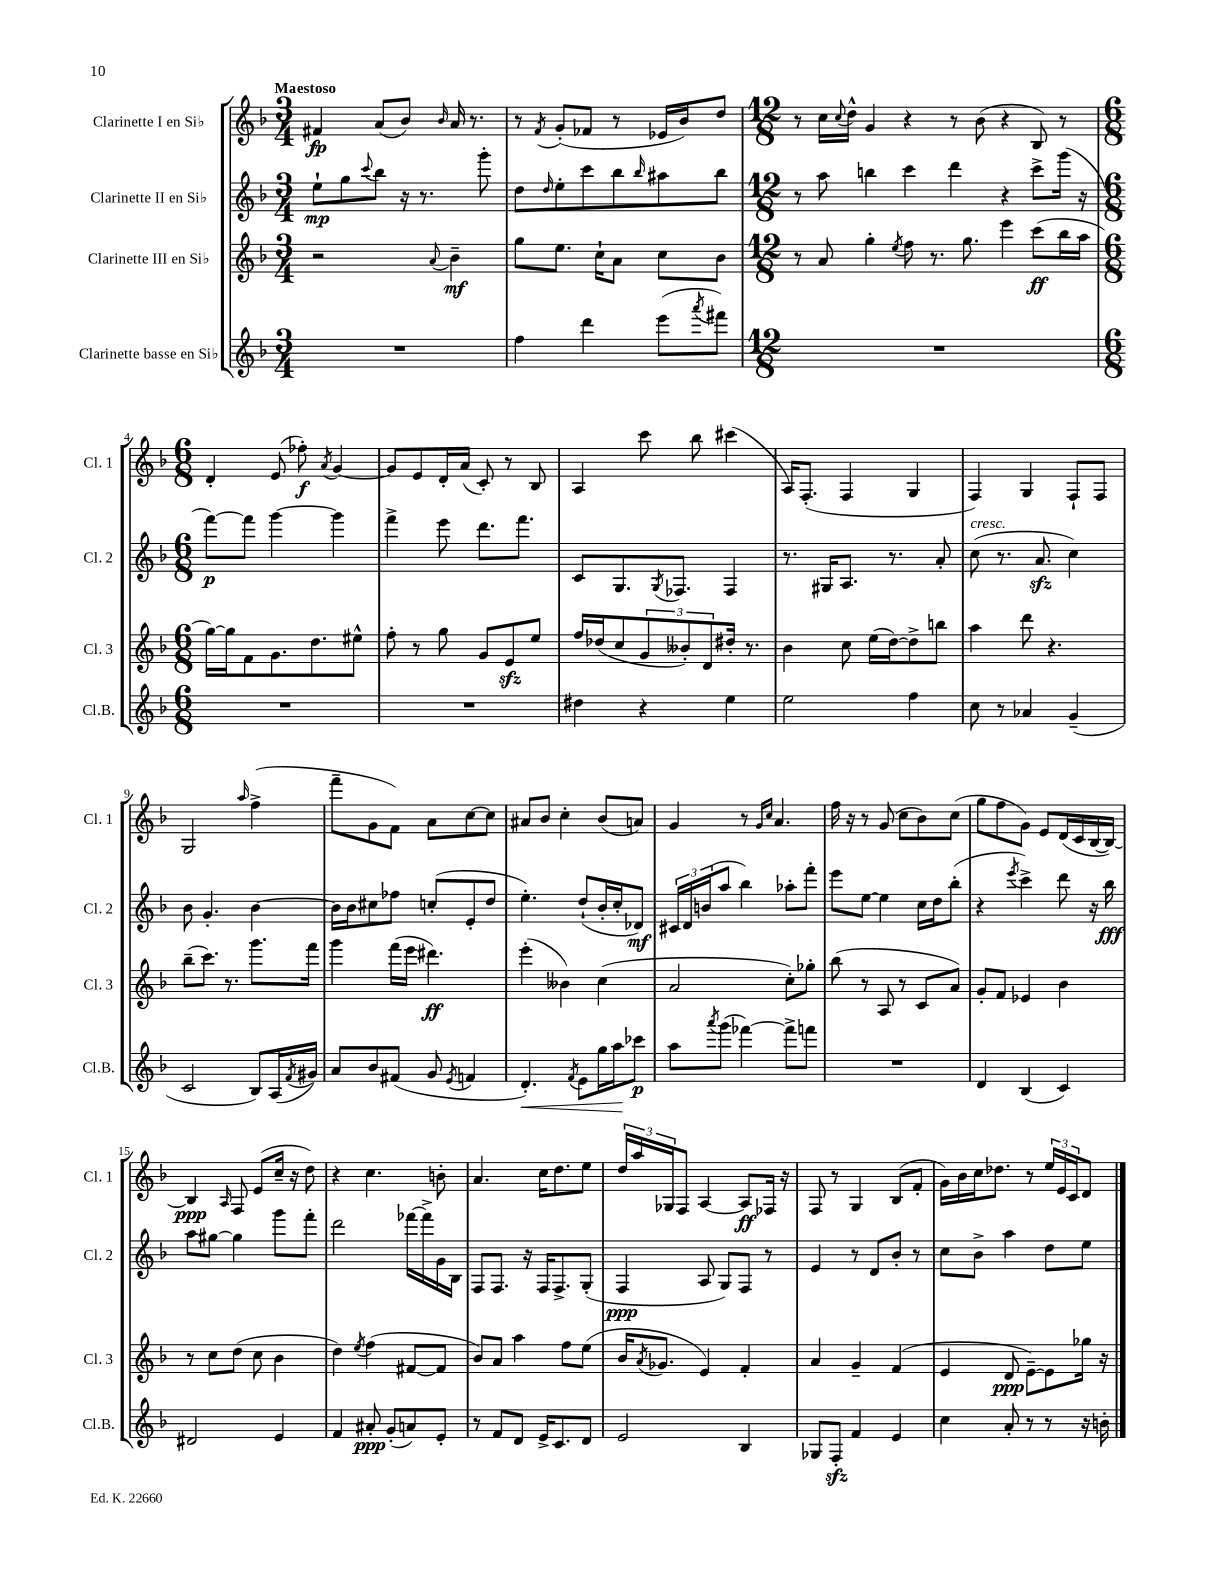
<<
\new StaffGroup <<
\new Staff = "s0" \with { instrumentName = "Clarinette I en Sib" shortInstrumentName = "Cl. 1" } {
    \clef treble \key f \major \numericTimeSignature \time 3/4 \tempo "Maestoso"
    fis'4\fp a'8( bes'8) \grace { bes'16 } a'16 r8. |
    r8 \acciaccatura { f'8 } g'8-.( fes'8 r8 ees'16 bes'16) d''8 |
    \numericTimeSignature \time 12/8 r8 c''16 \appoggiatura { c''8 } d''16-^ g'4 r4 r8 bes'8( r4 bes8) r8 |
    \numericTimeSignature \time 6/8 d'4-. e'8( fes''8-.\f) \acciaccatura { a'8 } g'4~ |
    g'8 e'8 d'16-. a'16( c'8-.) r8 bes8 |
    a4 c'''8 bes''8 cis'''4( |
    a16) f8.-.( f4 g4 |
    f4) g4 f8-! f8 |
    g2 \grace { a''16 } f''4->( |
    f'''8-- g'8 f'8) a'8 c''8~ c''8 |
    ais'8 bes'8 c''4-. bes'8( a'8) |
    g'4 r8 \grace { g'16 c''16 } a'4. |
    f''16 r16 r8 g'8( c''8 bes'8) c''8( |
    g''8 f''8 g'8) e'8 d'16( c'16 bes16~ bes16~) |
    bes4\ppp \grace { a16 } f8 e'8( c''16-- r16 d''8) |
    r4 c''4. b'8-. |
    a'4. c''16 d''8. e''8 |
    \tuplet 3/2 { d''16 a''16 ges16 } f8 a4~ a8\ff fes16 r16 |
    f8 r8 g4 bes8( f'8-. |
    g'16) bes'16 c''16 des''8. r8 \tuplet 3/2 { e''16 e'16 c'16 } d'8 \bar "|." |
}
\new Staff = "s1" \with { instrumentName = "Clarinette II en Sib" shortInstrumentName = "Cl. 2" } {
    \clef treble \key f \major \numericTimeSignature \time 3/4
    e''8-!\mp g''8 \appoggiatura { c'''8 } bes''8 r16 r8. g'''8-. |
    d''8 \grace { d''16 } e''8-. c'''8 bes''8 \grace { bes''16 } ais''8 bes''8 |
    \numericTimeSignature \time 12/8 r8 a''8 b''4 c'''4 d'''4 r4 c'''8-> g'''16( r16 |
    \numericTimeSignature \time 6/8 f'''8~\p) f'''8 g'''4~ g'''4 |
    f'''4-> e'''8 d'''8. f'''8. |
    c'8 g8. \acciaccatura { g8 } fes8. fes4 |
    r8. gis16 a8. r8. a'8-. |
    c''8^\markup { \italic "cresc." }( r8. a'8.\sfz c''4) |
    bes'8 g'4.-. bes'4~ |
    bes'16 bes'16 cis''8 fes''8 c''8-.( e'8-. d''8 |
    e''4.-.) d''8-!( bes'16-. c''16-. des'8\mf) |
    \tuplet 3/2 { cis'16 d'16 b'16( } a''8 bes''4) aes''8-. f'''8-. |
    e'''8 e''8~ e''4 c''16 d''16 bes''8-.( |
    r4 \acciaccatura { e'''8 } c'''4->) d'''8 r16 bes''16\fff |
    a''8 gis''8~ gis''4 g'''8 f'''8-. |
    d'''2 fes'''16~ fes'''16-> g'16 bes16 |
    f8 f8. r16 f16 f8.-> g8-.( |
    f4\ppp a8 g8) f8 r8 |
    e'4 r8 d'8 bes'8-. r8 |
    c''8 bes'8-> a''4 d''8 e''8 \bar "|." |
}
\new Staff = "s2" \with { instrumentName = "Clarinette III en Sib" shortInstrumentName = "Cl. 3" } {
    \clef treble \key f \major \numericTimeSignature \time 3/4
    r2 \appoggiatura { a'8 } bes'4--\mf |
    g''8 e''8. c''16-! a'8 c''8 bes'8 |
    \numericTimeSignature \time 12/8 r8 a'8 g''4-. \acciaccatura { e''8 } f''8 r8. g''8. e'''4 c'''8\ff( bes''16 a''16 |
    \numericTimeSignature \time 6/8 g''16~) g''16 f'8 g'8. d''8. eis''8-^ |
    f''8-. r8 g''8 g'8 e'8\sfz e''8 |
    f''16 des''16( c''8 \tuplet 3/2 { g'8 beses'8-.) d'8 } dis''16-. r8. |
    bes'4 c''8 e''16( d''16~) d''8-> b''8 |
    a''4 d'''8 r4. |
    bes''8--( c'''8.) r8. g'''8. f'''16 |
    g'''4 f'''16( e'''16 dis'''4.\ff) |
    e'''4-.( beses'4) c''4( |
    a'2 c''8-.) ges''8-. |
    bes''8( r8 a8 r8 c'8 a'8) |
    g'8-. f'8 ees'4 bes'4 |
    r8 c''8 d''8( c''8 bes'4 |
    d''4) \acciaccatura { e''8 } f''4( fis'8~ fis'8 |
    bes'8) a'8 a''4 f''8 e''8( |
    bes'16 \acciaccatura { a'8 } ges'8. e'4) f'4-. |
    a'4 g'4-- f'4( |
    e'4 d'8\ppp e'8~--) e'8 ges''16 r16 \bar "|." |
}
\new Staff = "s3" \with { instrumentName = "Clarinette basse en Sib" shortInstrumentName = "Cl.B." } {
    \clef treble \key f \major \numericTimeSignature \time 3/4
    R2. |
    f''4 d'''4 e'''8( \acciaccatura { a'''8 } fis'''8) |
    \numericTimeSignature \time 12/8 R1. |
    \numericTimeSignature \time 6/8 R2. |
    R2. |
    dis''4 r4 e''4 |
    e''2 f''4 |
    c''8 r8 aes'4 g'4--( |
    c'2 bes8) a16( \acciaccatura { f'8 } gis'16) |
    a'8 bes'8 fis'8( g'8 \acciaccatura { e'8 } f'4 |
    d'4.-.\<) \acciaccatura { f'8 } e'8 g''16 a''16\! ces'''8\p |
    a''8 \acciaccatura { a'''8 } g'''8( fes'''4~) fes'''8-> f'''8 |
    R2. |
    d'4 bes4( c'4) |
    dis'2 e'4 |
    f'4 ais'8-.\ppp g'8-.( a'8) e'8-. |
    r8 f'8 d'8 e'16-> c'8. d'8 |
    e'2 bes4 |
    ges8 f8-.\sfz f'4 e'4 |
    c''4 a'8-. r8 r8 r16 b'16-. \bar "|." |
}
>>
>>
